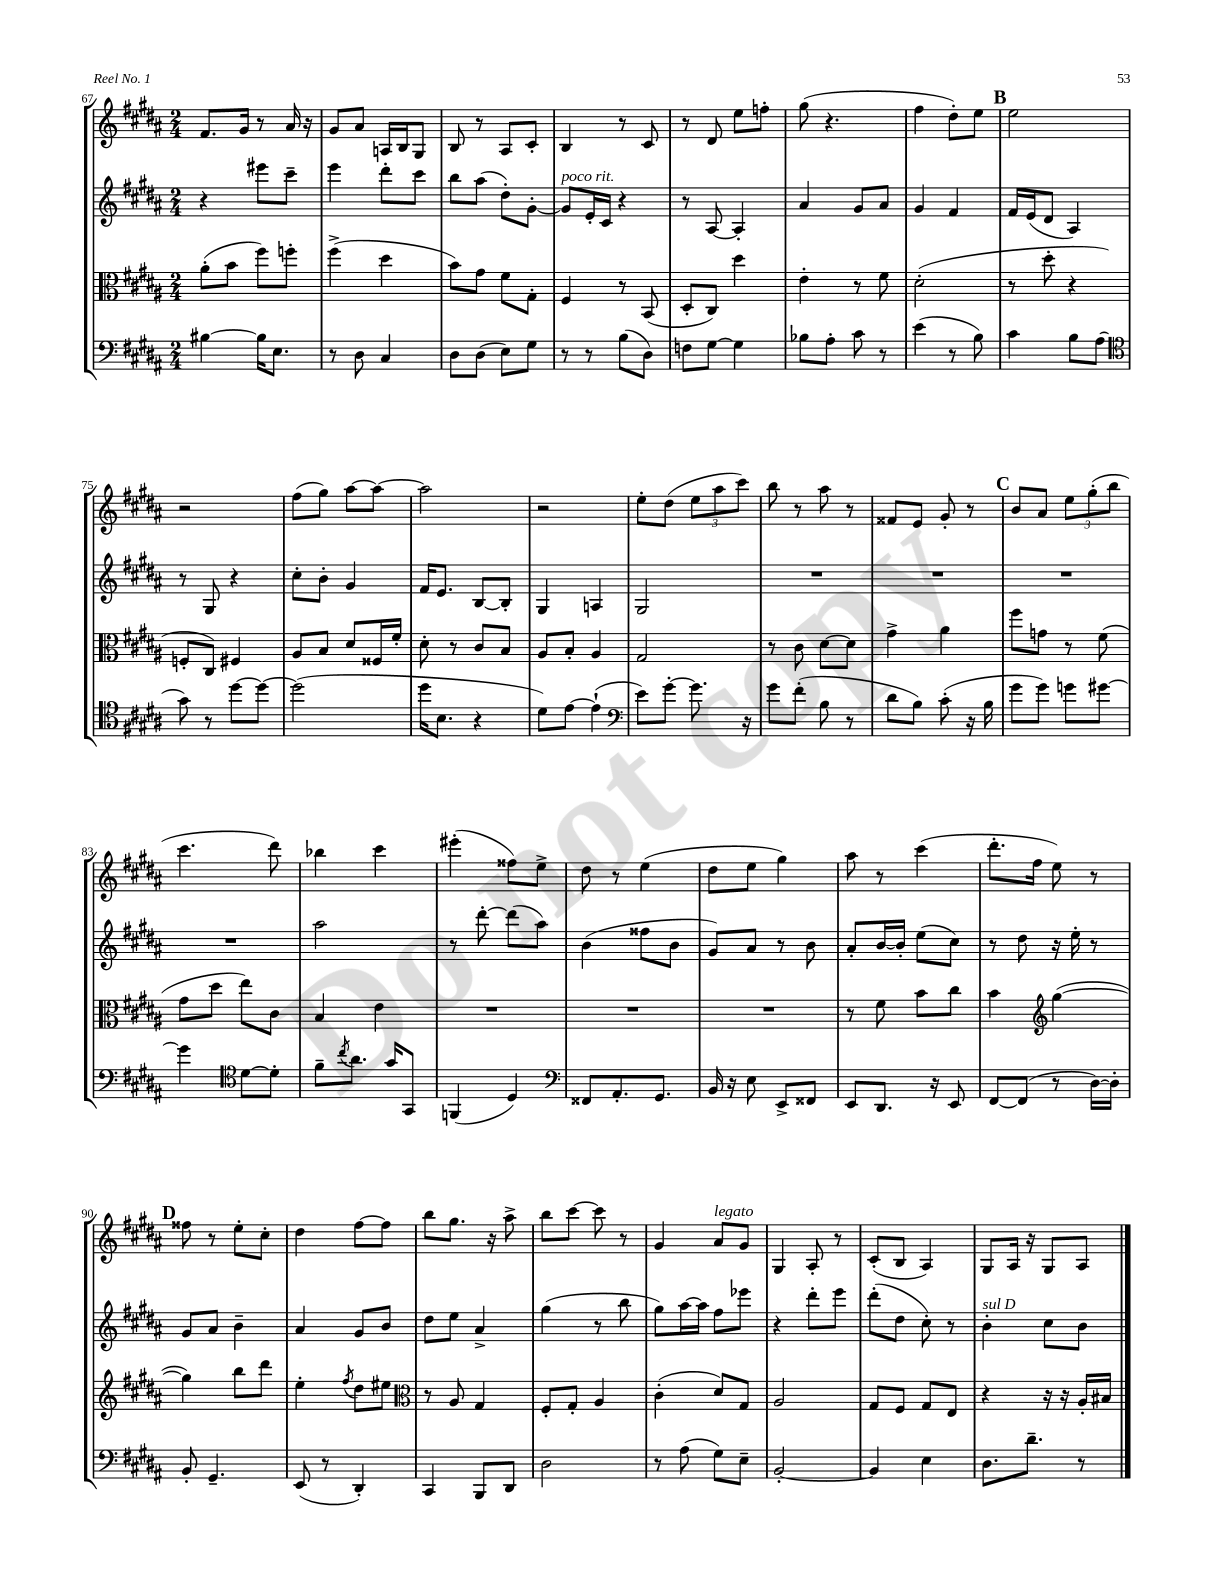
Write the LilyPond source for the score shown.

<<
\new StaffGroup <<
\new Staff = "s0" {
    \clef treble \key b \major \numericTimeSignature \time 2/4
    fis'8. gis'16 r8 ais'16 r16 |
    gis'8 ais'8 a16 b16 gis8 |
    b8 r8 ais8 cis'8-. |
    b4 r8 cis'8 |
    r8 dis'8 e''8 f''8-. |
    gis''8( r4. |
    fis''4 dis''8-.) e''8 |
    \mark \markup { \bold "B" } e''2 |
    r2 |
    fis''8( gis''8) ais''8~ ais''8~ |
    ais''2 |
    r2 |
    e''8-. dis''8( \tuplet 3/2 { e''8 ais''8 cis'''8) } |
    b''8 r8 ais''8 r8 |
    fisis'8 e'8 gis'8-. r8 |
    \mark \markup { \bold "C" } b'8 ais'8 \tuplet 3/2 { e''8 gis''8-.( b''8 } |
    cis'''4. dis'''8) |
    bes''4 cis'''4 |
    eis'''4-.( fisis''8) e''8-> |
    dis''8 r8 e''4( |
    dis''8 e''8 gis''4) |
    ais''8 r8 cis'''4( |
    dis'''8.-. fis''16 e''8) r8 |
    \mark \markup { \bold "D" } fisis''8 r8 e''8-. cis''8-. |
    dis''4 fis''8~ fis''8 |
    b''8 gis''8. r16 ais''8-> |
    b''8 cis'''8~ cis'''8 r8 |
    gis'4 ais'8^\markup { \italic "legato" } gis'8 |
    gis4 ais8-. r8 |
    cis'8-.( b8 ais4) |
    gis8 ais16 r16 gis8 ais8 \bar "|." |
}
\new Staff = "s1" {
    \clef treble \key b \major \numericTimeSignature \time 2/4
    r4 eis'''8 cis'''8-- |
    e'''4 dis'''8-. cis'''8 |
    b''8 ais''8( dis''8-.) gis'8~-. |
    gis'8^\markup { \italic "poco rit." } e'16-. cis'16 r4 |
    r8 ais8~ ais4-. |
    ais'4 gis'8 ais'8 |
    gis'4 fis'4 |
    \mark \markup { \bold "B" } fis'16 e'16( dis'8 ais4) |
    r8 gis8 r4 |
    cis''8-. b'8-. gis'4 |
    fis'16 e'8. b8~ b8-. |
    gis4 a4 |
    gis2 |
    R2 |
    R2 |
    \mark \markup { \bold "C" } R2 |
    R2 |
    ais''2 |
    r8 dis'''8~-. dis'''8( ais''8) |
    b'4( fisis''8 b'8 |
    gis'8) ais'8 r8 b'8 |
    ais'8-. b'16~ b'16-. e''8( cis''8) |
    r8 dis''8 r16 e''16-. r8 |
    \mark \markup { \bold "D" } gis'8 ais'8 b'4-- |
    ais'4 gis'8 b'8 |
    dis''8 e''8 ais'4-> |
    gis''4( r8 b''8 |
    gis''8) ais''16~ ais''16 fis''8 ees'''8 |
    r4 dis'''8-. e'''8 |
    dis'''8-.( dis''8 cis''8-.) r8 |
    b'4-.^\markup { \italic "sul D" } cis''8 b'8 \bar "|." |
}
\new Staff = "s2" {
    \clef alto \key b \major \numericTimeSignature \time 2/4
    ais'8-.( b'8 fis''8) f''8-. |
    fis''4->( dis''4 |
    b'8) gis'8 fis'8 gis8-. |
    fis4 r8 b,8( |
    dis8-. cis8) dis''4 |
    e'4-. r8 fis'8 |
    dis'2-.( |
    \mark \markup { \bold "B" } r8 dis''8-. r4 |
    f8-. cis8) fis4 |
    ais8 b8 dis'8 fisis16 fis'16-. |
    dis'8-. r8 cis'8 b8 |
    ais8 b8-. ais4 |
    gis2 |
    r8 cis'8 dis'8~ dis'8 |
    gis'4-> ais'4 |
    \mark \markup { \bold "C" } fis''8 g'8 r8 fis'8( |
    gis'8 dis''8 e''8) cis'8 |
    b4 e'4 |
    R2 |
    R2 |
    R2 |
    r8 fis'8 b'8 cis''8 |
    b'4 \clef treble gis''4~( |
    \mark \markup { \bold "D" } gis''4) b''8 dis'''8 |
    e''4-. \acciaccatura { fis''8 } dis''8 eis''8 |
    \clef alto r8 ais8 gis4 |
    fis8-. gis8-. ais4 |
    cis'4-.( dis'8) gis8 |
    ais2 |
    gis8 fis8 gis8 e8 |
    r4 r16 r16 ais16-. bis16 \bar "|." |
}
\new Staff = "s3" {
    \clef bass \key b \major \numericTimeSignature \time 2/4
    bis4~ bis16 e8. |
    r8 dis8 cis4 |
    dis8 dis8( e8) gis8 |
    r8 r8 b8( dis8) |
    f8 gis8~ gis4 |
    bes8 ais8-. cis'8 r8 |
    e'4( r8 b8) |
    \mark \markup { \bold "B" } cis'4 b8 ais8( |
    \clef tenor gis'8) r8 dis''8~ dis''8~ |
    dis''2( |
    dis''16 b8. r4 |
    dis'8) e'8~ e'4-!( |
    \clef bass e'8) gis'8~-. gis'8. r16 |
    gis'8 fis'8-.( b8 r8 |
    dis'8 b8) cis'8-.( r16 b16 |
    \mark \markup { \bold "C" } gis'8 gis'8) g'8 gis'8~ |
    gis'4 \clef tenor dis'8~ dis'8-. |
    fis'8-- \acciaccatura { cis''8 } ais'8. gis'16 gis,8 |
    f,4( dis4) |
    \clef bass fisis,8 ais,8.-. gis,8. |
    b,16 r16 e8 e,8-> fisis,8 |
    e,8 dis,8. r16 e,8 |
    fis,8~ fis,8( r8 dis16~) dis16-. |
    \mark \markup { \bold "D" } b,8-. gis,4.-- |
    e,8( r8 dis,4-.) |
    cis,4 b,,8 dis,8 |
    dis2 |
    r8 ais8( gis8) e8-- |
    b,2~-. |
    b,4 e4 |
    dis8. dis'8.-- r8 \bar "|." |
}
>>
>>
\layout { \context { \Score currentBarNumber = #67 } }
